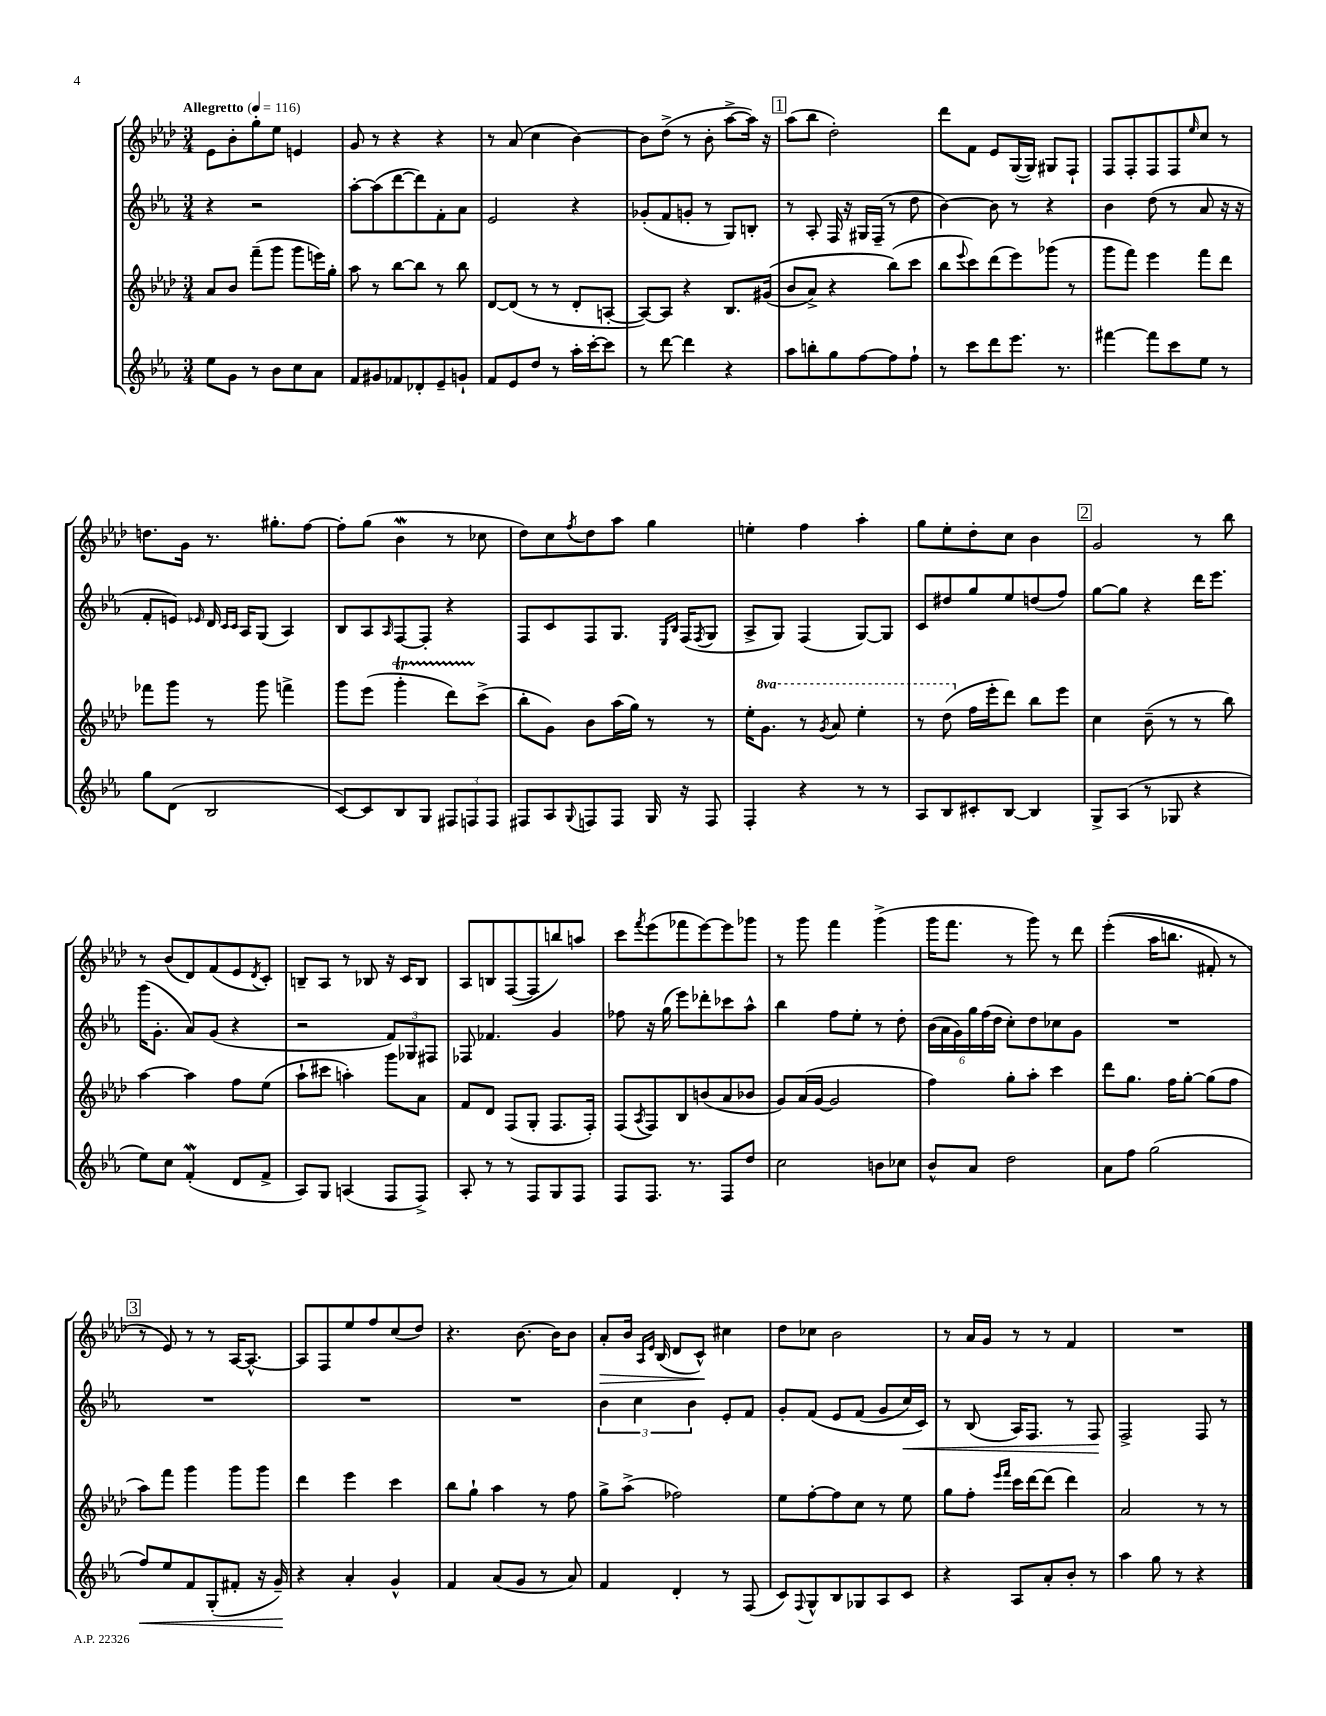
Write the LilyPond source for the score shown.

<<
\new StaffGroup <<
\new Staff = "s0" {
    \clef treble \key aes \major \numericTimeSignature \time 3/4 \tempo "Allegretto" 4 = 116
    ees'8 bes'8-. g''8-. ees''8 e'4 |
    g'8 r8 r4 r4 |
    r8 aes'8( c''4 bes'4~) |
    bes'8 des''8->( r8 bes'8-. aes''8~-> aes''16) r16 |
    \mark \markup { \box "1" } aes''8( bes''8 des''2-.) |
    des'''8 f'8 ees'8 g16~( g16) gis8 f8-! |
    f8 f8-. f8 f8 \grace { ees''16 } c''8 r8 |
    d''8. g'16 r8. gis''8.-. f''8~ |
    f''8-. g''8( bes'4\mordent r8 ces''8 |
    des''8) c''8 \acciaccatura { f''8 } des''8 aes''8 g''4 |
    e''4-. f''4 aes''4-. |
    g''8 ees''8-. des''8-. c''8 bes'4 |
    \mark \markup { \box "2" } g'2 r8 bes''8 |
    r8 bes'8( des'8) f'8( ees'8 \acciaccatura { des'8 } c'8-.) |
    b8-- aes8 r8 bes8 r16 c'16 bes8 |
    aes8 b8 f8~( f8 b''8) a''8 |
    c'''8 \acciaccatura { f'''8 } ees'''8( fes'''8 ees'''8~) ees'''8 ges'''8 |
    r8 g'''8 f'''4 g'''4->( |
    g'''16 f'''8. r8 g'''8) r8 des'''8 |
    ees'''4-.(\( aes''16 b''8. fis'8-.) r8 |
    \mark \markup { \box "3" } r8 ees'8\) r8 r8 aes16~ aes8.~-^ |
    aes8 f8 ees''8 f''8 c''8( des''8) |
    r4. bes'8.~ bes'16 bes'8 |
    aes'8-.\> bes'16 \grace { aes16 ees'16 } bes16( des'8 c'8-^\!) cis''4 |
    des''8 ces''8 bes'2 |
    r8 aes'16 g'16 r8 r8 f'4 |
    R2. \bar "|." |
}
\new Staff = "s1" {
    \clef treble \key ees \major \numericTimeSignature \time 3/4
    r4 r2 |
    aes''8~-. aes''8( d'''8~ d'''8) f'8-. aes'8 |
    ees'2 r4 |
    ges'8-.( f'8 g'8-. r8 g8) b8-. |
    \mark \markup { \box "1" } r8 aes8-. f16 r16 gis16 f16--( r8 d''8 |
    bes'4~) bes'8 r8 r4 |
    bes'4 d''8( r8 aes'8 r16 r16 |
    f'8-. e'8) \grace { ees'16 } d'16 \grace { c'16 c'16 } aes16 g8( aes4) |
    bes8 aes8 \grace { aes16 } f8~ f8-. r4 |
    f8 c'8 f8 g8. \grace { ees16 bes16 } f16( \acciaccatura { f8 } g8 |
    aes8-> g8) f4( g8~) g8 |
    c'8 dis''8 g''8 ees''8 d''8( f''8) |
    \mark \markup { \box "2" } g''8~ g''8 r4 d'''16 ees'''8. |
    g'''16( g'8.-. aes'8) g'8( r4 |
    r2 \tuplet 3/2 { f'8) ges8 fis8 } |
    fes8 fes'4. g'4 |
    fes''8 r16 g''16( ees'''8) des'''8-. ces'''8 aes''8-^ |
    bes''4 f''8 ees''8-. r8 d''8-. |
    \tuplet 6/4 { bes'16( aes'16 g'16) g''16 f''16( d''16 } c''8-.) d''8 ces''8 g'8 |
    R2. |
    \mark \markup { \box "3" } R2. |
    R2. |
    R2. |
    \tuplet 3/2 { bes'4 c''4 bes'4 } ees'8-. f'8 |
    g'8-. f'8\( ees'8 f'8( g'8 c''16\<) c'16\) |
    r8 bes8( aes16) f8. r8 f8\! |
    f2-> f8 r8 \bar "|." |
}
\new Staff = "s2" {
    \clef treble \key aes \major \numericTimeSignature \time 3/4 \set Staff.ottavationMarkups = #ottavation-simple-ordinals
    aes'8 bes'8 f'''8--( g'''8 g'''8 e'''16) g''16-. |
    aes''8 r8 bes''8~ bes''8 r8 bes''8 |
    des'8~ des'8( r8 r8 des'8-. a8~-. |
    a8~) a8 r4 bes8. gis'16(\( |
    \mark \markup { \box "1" } bes'8 aes'8->) r4 bes''8(\) c'''8 |
    bes''8 \appoggiatura { ees'''8 } c'''8) des'''8( ees'''8) ges'''8( r8 |
    g'''8 f'''8) ees'''4 f'''8 des'''8 |
    fes'''8 g'''8 r8 g'''8 f'''4-> |
    g'''8 ees'''8( g'''4-.\startTrillSpan des'''8) c'''8->\stopTrillSpan( |
    bes''8-. g'8) bes'8 aes''16( g''16) r8 r8 |
    ees''16-. \ottava #1 g''8. r8 \acciaccatura { g''8 } aes''8 ees'''4-. |
    r8 des'''8( \ottava #0 f''16 ees'''16-. des'''8) bes''8 ees'''8 |
    \mark \markup { \box "2" } c''4 bes'8--( r8 r8 bes''8) |
    aes''4~ aes''4 f''8 ees''8( |
    aes''8-! cis'''8 a''4-.) g'''8 aes'8 |
    f'8 des'8 f8( g8-. f8. f16-.) |
    f8( \acciaccatura { aes8 } f8) bes8 b'8( aes'8 bes'8 |
    g'8) aes'16( g'16~ g'2 |
    f''4) g''8-. aes''8-. c'''4 |
    des'''8 g''8. f''16 g''8~-. g''8( f''8 |
    \mark \markup { \box "3" } aes''8) f'''8 g'''4 g'''8 g'''8 |
    des'''4 ees'''4 c'''4 |
    bes''8 g''8-! aes''4 r8 f''8 |
    g''8-> aes''8->( fes''2) |
    ees''8 f''8~-. f''8 c''8 r8 ees''8 |
    g''8 f''8-. \grace { ees'''16 f'''16 } c'''16 des'''16~ des'''8( des'''4) |
    aes'2 r8 r8 \bar "|." |
}
\new Staff = "s3" {
    \clef treble \key ees \major \numericTimeSignature \time 3/4
    ees''8 g'8 r8 bes'8 c''8 aes'8 |
    f'8 gis'8 fes'8 des'8-. ees'8-- g'8-! |
    f'8 ees'8 d''8 r8 aes''16-. c'''16~-. c'''8 |
    r8 d'''8~ d'''4 r4 |
    \mark \markup { \box "1" } aes''8 b''8-. g''8 f''8~ f''8 f''8-! |
    r8 c'''8 d'''8 ees'''8. r8. |
    fis'''4~ fis'''8 c'''8 ees''8 r8 |
    g''8 d'8( bes2 |
    c'8~) c'8 bes8 g8 \tuplet 3/2 { fis8 f8 f8 } |
    fis8 aes8 \appoggiatura { g8 } f8 f8 g16 r16 f8 |
    f4-. r4 r8 r8 |
    aes8 bes8 cis'8-. bes8~ bes4 |
    \mark \markup { \box "2" } g8-> aes8( r8 ges8 r4 |
    ees''8) c''8 f'4-.\mordent( d'8 f'8-> |
    aes8) g8 a4( f8 f8->) |
    aes8-. r8 r8 f8 g8 f8 |
    f8 f8. r8. f8 d''8 |
    c''2 b'8 ces''8 |
    bes'8-^ aes'8 d''2 |
    aes'8 f''8 g''2( |
    \mark \markup { \box "3" } f''8\<) ees''8 f'8 g8-.( fis'8-. r16 g'16--\!) |
    r4 aes'4-. g'4-^ |
    f'4 aes'8( g'8 r8 aes'8) |
    f'4 d'4-. r8 f8( |
    c'8) \appoggiatura { f8 } g8-^ bes8 ges8 aes8 c'8 |
    r4 aes8 aes'8-. bes'8-. r8 |
    aes''4 g''8 r8 r4 \bar "|." |
}
>>
>>
\layout { \context { \Score \remove "Bar_number_engraver" } }
